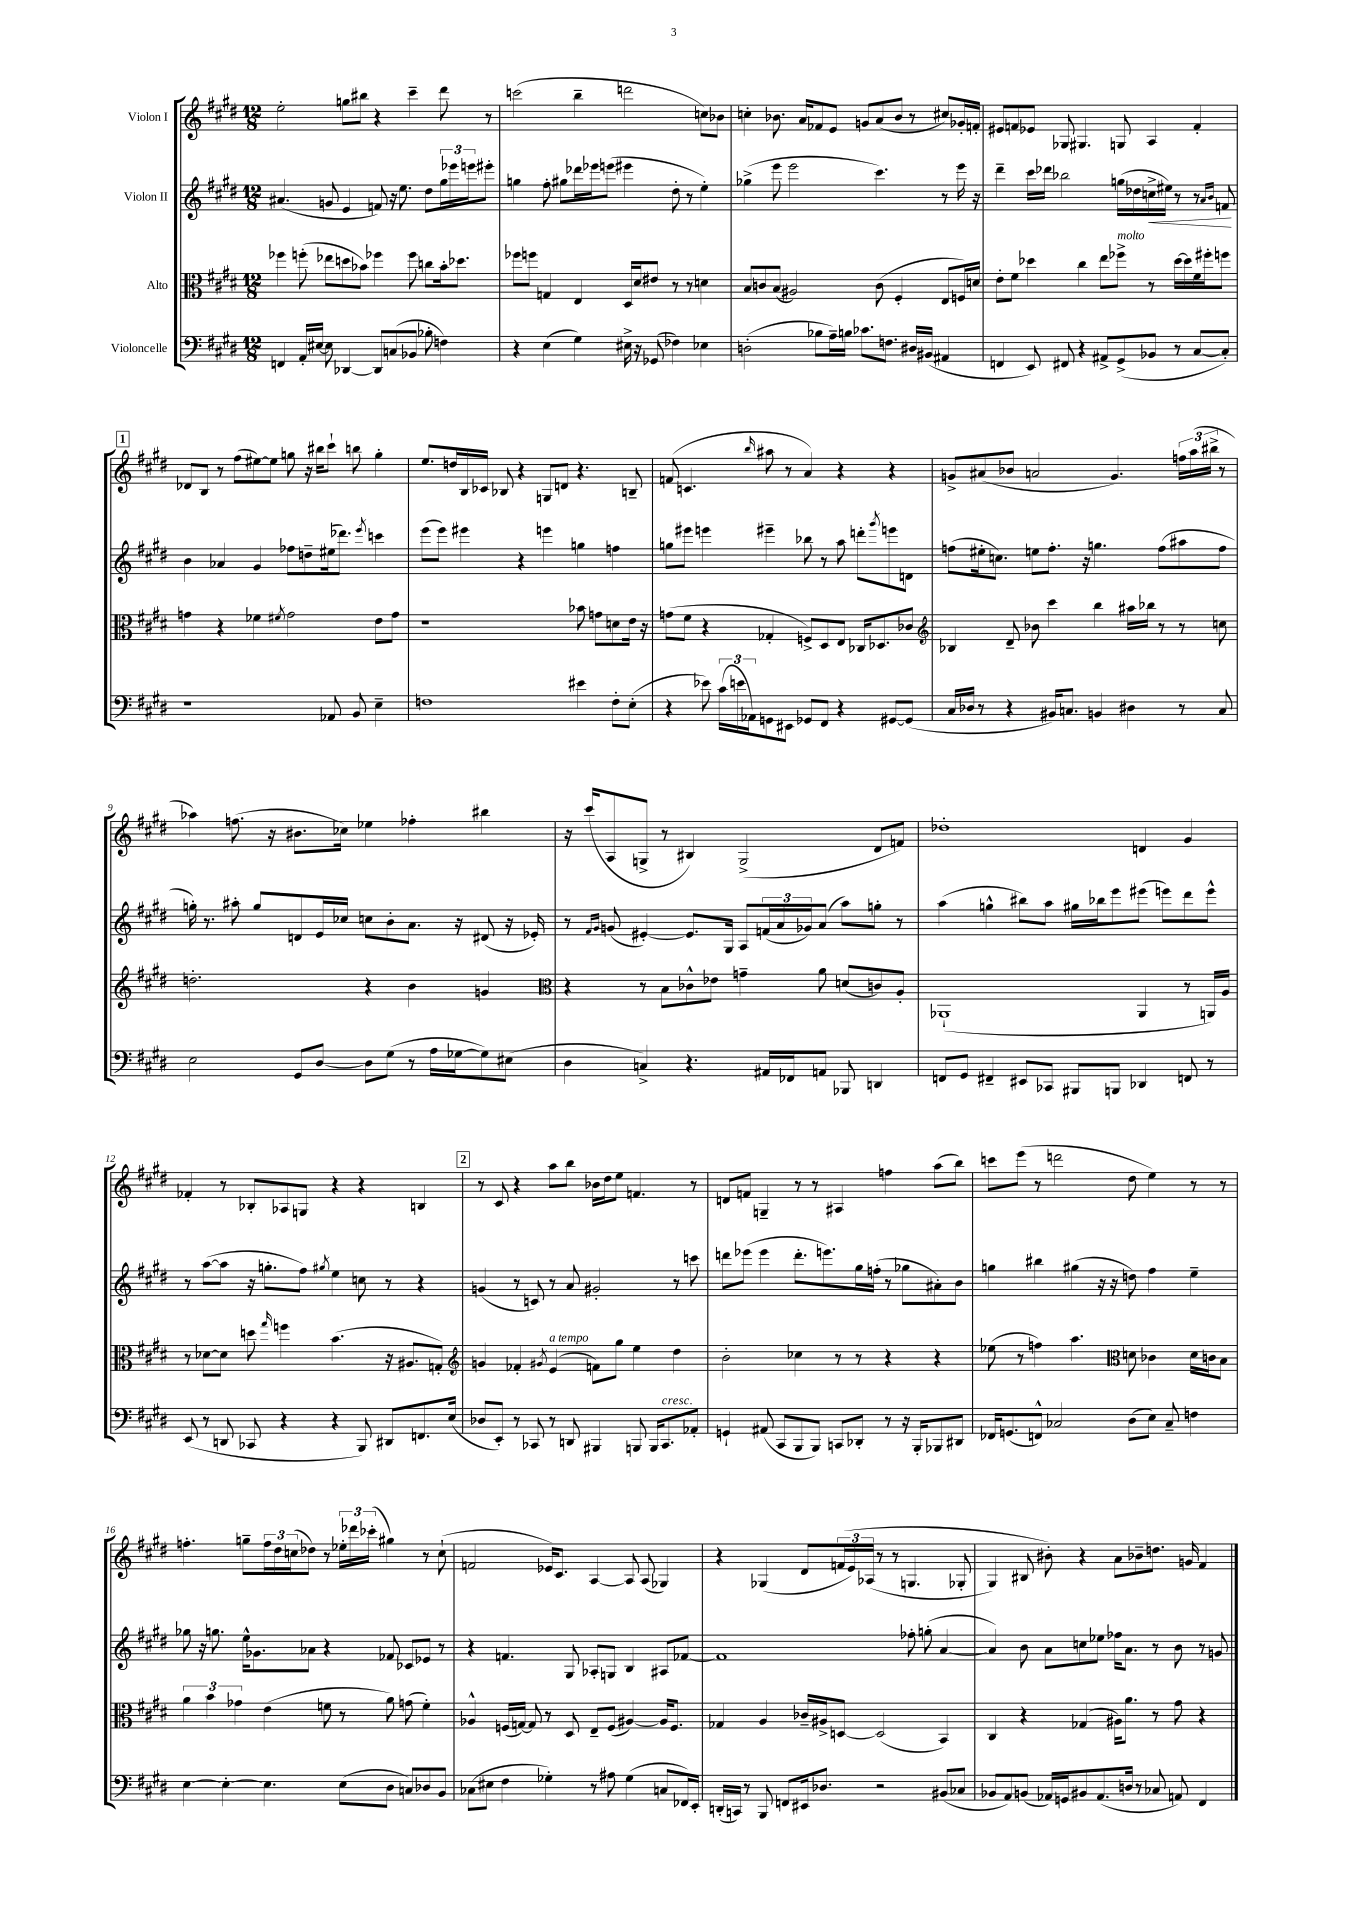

**kern	**kern	**kern	**dynam	**kern
*part4	*part3	*part2	*part2	*part1
*staff4	*staff3	*staff2	*staff2	*staff1
*I"Violoncelle	*I"Alto	*I"Violon II	*	*I"Violon I
*clefF4	*clefC3	*clefG2	*	*clefG2
*k[f#c#g#d#]	*k[f#c#g#d#]	*k[f#c#g#d#]	*	*k[f#c#g#d#]
*M12/8	*M12/8	*M12/8	*	*M12/8
=1	=1	=1	=1	=1
4FFn/	4ff-X\	(4.a#X/	.	2ee'\
16AA'/LL	(8ffn'\	.	.	.
[16E#X/JJ	.	.	.	.
8E#\]	8ee-X\L	8gn/	.	.
[4DD-X/	8ddn\	4e/	.	8ggn\L
.	8b-X\J)	.	.	8bb#X\J
8DD-/L]	4ff-X\	8fn/)	.	4r
(8Cn/	.	16r	.	.
.	.	8.ee\	.	.
8BB-X/J	8ff-\	.	.	4ccc#~\
8B-X'\	8ccn\L	8dd#\L	.	.
4Fn\)	16b-'\k	24gg#\L	.	8ddd#\
.	.	24eee-X\	.	.
.	8.dd-X\J	.	.	.
.	.	24eeen\J	.	.
.	.	8eee#X'\J	.	8r
=2	=2	=2	=2	=2
4r	8ff-X\L	4ggn\	.	(2cccn\
.	8ffn\J	.	.	.
(4E\	4Gn/	8ff#'\	.	.
.	.	8gg#X\L	.	.
4G#\)	4E/	16ddd-X\L	.	4bb~\
.	.	16eee-X\J	.	.
.	.	(8eeen\J	.	.
16E#X^\	16D#/LL	4eee#X\	.	2dddn\
16r	16d#/J	.	.	.
(8GG-X/	8e#X/J	.	.	.
4F-X\)	8r	8dd#'\	.	.
.	8r	8r	.	.
4E-X\	4dn\	4ee'\)	.	8ccn\L)
.	.	.	.	8b-X\J
=3	=3	=3	=3	=3
(2Dn'\	8B/L	(4gg-X^\	.	4ccn'\
.	8cn/	.	.	.
.	(8B/J	8eee\	.	8.b-X\
.	2A#X/)	2eee\	.	.
.	.	.	.	16a/KL
8B-X\L	.	.	.	8f-X/
16A~\L)	.	.	.	8e/J
16Bn\JJ	.	.	.	.
8.c-X\L	.	.	.	8gn/L
.	(8c\	4.ccc#\)	.	(8a/
8.Fn\J	.	.	.	.
.	4F#'/	.	.	8b-/J
16D#X/LL	.	.	.	8r
(16BB#X/JJ	.	.	.	.
4AA#X/	8E/L	8r	.	8cc#X/L)
.	16Fn/L)	16eee\	.	16g-X'/L
.	16dn/JJ	16r	.	16fn'/JJ
=4	=4	=4	=4	=4
4FFn/	8e'\L	4ddd#~\	.	8e#X/L
.	8f#\J	.	.	8fn/
8EE/)	4dd-X\	16ccc#\LL	.	8e-X/J
.	.	16ddd-X\JJ	.	.
8FF#X/	.	2bb-X\	.	8G-X/
4r	4cc#\	.	.	4.G#X/
8AA#X^/L	8ee\L	.	.	.
!	!LO:TX:a:i:t=molto	!	!	!
(8GG#^/	8ff-X^\J	(16ggn\LL	.	8Gn/
.	.	16dd-X\	.	.
!	!	!	!LO:HP:b	!
8BB-X/J	8r	16ccn^\	<	4A/
.	.	16ee#X\JJ)	.	.
8r	[16dd-\LL	8r	.	.
.	16dd-\]	.	.	.
[8C#/L	16f#\	8r	.	4f'/
.	16ff#X'\J	.	.	.
.	.	16qqa/LL	.	.
.	.	16qqb/JJ	.	.
8C#'/J])	8ffn\J	8fn/	.	.
.	.	.	[	.
!!LO:LB:g=z
!!LO:REH:place=s1:t=1
=5	=5	=5	=5	=5
1r	4gn\	4b\	.	8d-X/L
.	.	.	.	8B/J
.	4r	4a-X/	.	8r
.	.	.	.	(8ff#\L
.	4f-X\	4g#/	.	[8ee#X\)
.	.	.	.	8ee#\J]
.	8qf#X/	.	.	.
.	2g\	8ff-X\L	.	8ggn\
.	.	8ddn~\	.	16r
.	.	.	.	16bb#X\KL
8AA-X/	.	(16ee#X\k	.	8ccc#`\J
.	.	8.ddd-X\J)	.	.
8BB/	.	.	.	8bbn\
.	.	8qeee/	.	.
4E~\	8e\L	4cccn\	.	4gg'\
.	8g\J	.	.	.
=6	=6	=6	=6	=6
1Fn	1r	(8eee\L	.	8.ee/L
.	.	8eee\J)	.	.
.	.	.	.	16ddn/L
.	.	4eee#X\	.	16B/
.	.	.	.	16c-X/JJ
.	.	.	.	8B-X/
.	.	4r	.	4r
.	.	4eeen\	.	8Gn/L
.	.	.	.	8dn/J
4e#X\	8b-X\	4ggn\	.	4.r
.	8gn\L	.	.	.
8F'\L	8dn\	4ffn\	.	.
(8E'\J	16e\Jk	.	.	8Bn~/
.	16r	.	.	.
=7	=7	=7	=7	=7
4r	(8gn\L	8ggn\L	.	(8fn/
.	8f#\J	8eee#X\J	.	4.cn/
8e-X\)	4r	4eeen\	.	.
(24c#\LL	.	.	.	.
24en\	.	.	.	.
24AA-X\J)	.	.	.	.
.	.	.	.	16qqbb/
8GGn\	4G-X'/	4eee#X~\	.	8aa#X\
8EE#X\J	.	.	.	8r
8GG-X/L	8Fn^/L)	8bb-X\	.	4a/)
8FF#/J	8D#/	8r	.	.
4r	8E/J	8aa\	.	4r
.	16C-X/KL	8dddn'\L	.	.
.	8.D-X/	.	.	.
.	.	8qggg#/	.	.
[8GG#X/L	.	8eeen\	.	4r
(8GG#/J]	8c-X/J	8dn\J	.	.
=8	=8	=8	=8	=8
*	*clefG2	*	*	*
16C#/LL	4B-X/	(8ffn\L	.	8gn^/L
16D-X/JJ	.	.	.	.
8r	.	16ee#X'\k	.	(8a#X/
.	.	8.ccn\J)	.	.
4r	8d#~/	.	.	8b-X/J
.	8b-X\	8een\L	.	2an/
16BB#X/KL)	4ccc#\	8.ff'\J	.	.
8.Cn/J	.	.	.	.
.	.	16r	.	.
4BBn/	4bb\	4.ggn\	.	.
.	.	.	.	4.g/)
4D#X\	16aa#X\LL	.	.	.
.	16bb-X\JJ	.	.	.
.	8r	(8ff\L	.	.
8r	8r	8aa#X\	.	24ffn\LL
.	.	.	.	(24aa\
.	.	.	.	24bb#X^\JJ
8C/	8ccn\	8ff\J	.	8r
!!LO:LB:g=z
=9	=9	=9	=9	=9
2E\	2.ddn'\	16ggn'\)	.	4aa-X\)
.	.	8.r	.	.
.	.	8aa#X'\	.	(8.ffn\
.	.	8gg/L	.	.
.	.	.	.	16r
8GG#/L	.	8dn/	.	8.b#X\L
[8D#/J	.	16e/L	.	.
.	.	16cc-X/JJ	.	16cc-X\Jk)
8D#\L]	4r	8ccn\L	.	4ee-X\
(8G#\J	.	8b'\	.	.
8r	4b\	8.a\J	.	4ff-X'\
16A\LL	.	.	.	.
[16G-X\J	.	16r	.	.
8G-\])	4gn/	(8d#X/	.	4bb#X\
(8E#X\J	.	16r	.	.
.	.	16e-X'/)	.	.
=10	=10	=10	=10	=10
*	*clefC3	*	*	*
4D#\	4r	8r	.	16r
.	.	.	.	(16ccc#/KL
.	.	16qqf#/LL	.	.
.	.	16qqg#/JJ	.	.
.	.	(8gn/	.	8A/
4Cn^/)	8r	[4e#X'/)	.	8Gn^/J
.	8B\L	.	.	8r
4.r	8c-X^^\	8.e#/L]	.	4B#X/)
.	8e-X\J	.	.	.
.	.	16G#/Jk	.	.
.	4gn~\	8A/L	.	(2G^/
16AA#X/LL	.	(24fn/L	.	.
.	.	24a/	.	.
16FF-X/J	.	.	.	.
.	.	24g-X/J)	.	.
8AAn/J	8a\	(8a/J	.	.
8BBB-X/	(8dn/L	8aa\L)	.	.
4DDn/	8cn/)	8ggn'\J	.	8d#/L
.	8A'/J	8r	.	8fn/J)
=11	=11	=11	=11	=11
8FFn/L	(1AA-X`	(4aa\	.	1dd-X'
8GG#/J	.	.	.	.
4FF#X~/	.	4ggn^^\	.	.
8EE#X/L	.	8bb#X\L)	.	.
8CC-X/J	.	8aa\J	.	.
8BBB#X/L	.	16gg#X\LL	.	.
.	.	16bb-X\J	.	.
8BBBn/J	.	8eee\	.	.
4DD-X/	4AA-/	(8eee#X\J	.	4dn/
.	.	8eeen\L)	.	.
8FFn/	8r	8ddd#\	.	4g#/
8r	16AAn/LL)	8eee^^\J	.	.
.	16A/JJ	.	.	.
!!LO:LB:g=z
=12	=12	=12	=12	=12
(8EE/	8r	8r	.	4f-X'/
8r	[8d-X\L	([8aa\L	.	.
8DDn/	8d-\J]	8aa\J]	.	8r
8CC-X/	8ddn\	16r	.	8B-X'/L
.	.	8.ggn'\L	.	.
.	16qqgg#/	.	.	.
4r	4ffn\	.	.	8A-X/
.	.	8ff#\J)	.	8Gn/J
.	.	8qgg#X/	.	.
4r	(4.b\	4ee\	.	4r
8BBB/)	.	8ccn\	.	4r
8DD#X/L	16r	8r	.	.
.	8.A#X/L	.	.	.
8.FFn/	.	4r	.	4Bn/
.	8Gn'/J)	.	.	.
(16E/Jk	.	.	.	.
!!LO:REH:place=s1:t=2
=13	=13	=13	=13	=13
*	*clefG2	*	*	*
8D-X/L	4gn/	(4gn/	.	8r
8EE'/J)	.	.	.	8c#/
8r	4f-X'/	8r	.	4r
8CC-X/	.	8cn/)	.	.
.	8qg#X/	.	.	.
!	!LO:TX:a:i:t=a tempo	!	!	!
8r	(4e/	8r	.	8aa\L
8DDn/	.	8a/	.	8bb\J
4BBB#X/	8fn\L)	2g#X'/	.	16b-X\LL
.	.	.	.	16dd#\J
.	8gg#\J	.	.	8ee\J
8BBBn/	4ee\	.	.	4.fn/
16BBB/KL	.	.	.	.
!LO:TX:a:i:t=cresc.	!	!	!	!
8.CC-/	.	.	.	.
.	4dd#\	8r	.	.
8AA-X'/J	.	8cccn\	.	8r
=14	=14	=14	=14	=14
4GGn`/	2b'\	8dddn\L	.	8dn/L
.	.	(8eee-X\J	.	8fn/J
(8AA#X/	.	4eee-\	.	4Gn~/
8CC#/L	.	.	.	.
8BBB/	4cc-X\	8.ddd'\L	.	8r
8BBB/J)	.	.	.	8r
.	.	8.eeen\)	.	.
8CCn/L	8r	.	.	4A#X/
8DD-X'/J	8r	16gg#\L	.	.
.	.	(16ffn'\JJ	.	.
8r	4r	8r	.	4ffn\
16r	.	8gg-X\L	.	.
16BBB'/KL	.	.	.	.
8BBB-X/	4r	8a#X'\)	.	(8aa\L
8DD#X/J	.	8b\J	.	8bb\J)
=15	=15	=15	=15	=15
16FF-X/KL	(8ee-X\	4ggn\	.	8cccn\L
(8.GGn/	.	.	.	.
.	8r	.	.	(8eee\J
8FFn^^/J)	4ffn\)	4bb#X\	.	8r
2C-X/	.	.	.	2dddn\
.	4.aa\	(4gg#X\	.	.
.	.	16r	.	.
.	.	16r	.	.
*	*clefC3	*	*	*
(8D#\L	8dn\	8ddn\)	.	8dd#\
8E\J)	4c-X\	4ff#\	.	4ee\)
8C-~/	.	.	.	.
4Fn\	16d\LL	4ee~\	.	8r
.	16cn\J	.	.	.
.	8B\J	.	.	8r
!!LO:LB:g=z
=16	=16	=16	=16	=16
[4E\	6a\	8gg-X\	.	4.ffn'\
.	.	16r	.	.
.	6b\	.	.	.
.	.	8.ggn\	.	.
4E'\_	.	.	.	.
.	6g-X\	.	.	.
.	.	16ee^^\KL	.	8ggn~\L
.	.	8.g-X\	.	.
4.E\]	(4e\	.	.	24ff\L
.	.	.	.	24dd#\
.	.	.	.	(24ccn\J
.	.	8a-X\J	.	8dd-X\J)
.	8fn\	4r	.	8r
(8E\L	8r	.	.	24ee-X'\LL
.	.	.	.	24ddd-X\
.	.	.	.	(24ccc-X'\JJ
8D#\J	8a\)	8f-X/	.	4gg#X\)
8Cn/L)	(8gn\	8c-X/L	.	.
8D-X/	4f'\)	8e-X/J	.	8r
8BB/J	.	8r	.	(8cc`\
=17	=17	=17	=17	=17
(8C-X\L	4A-X^^/	4r	.	2fn/
8E#X\J	.	.	.	.
4F#\	(16Fn/LL	4.fn/	.	.
.	[16Gn/JJ)	.	.	.
.	8G/]	.	.	.
4G-X'\)	8r	.	.	16e-X/KL)
.	.	.	.	8.c#/J
.	8D#/	8G#/	.	.
8r	8E~/L	8A-X'/L	.	[4A/
8A#X\	(8F/J	8Gn/J	.	.
(4G-\	[4A#X/)	4B/	.	8A/]
.	.	.	.	(8A/
8Cn/L	16A#/KL]	8A#X/L	.	4G-X/)
.	8.F/J	.	.	.
16FF-X/L)	.	[8f-X/J	.	.
16EE'/JJ	.	.	.	.
=18	=18	=18	=18	=18
(16DDn'/LL	4G-X/	1f-]	.	4r
16CCn/JJ)	.	.	.	.
8r	.	.	.	.
8BBB/	4A/	.	.	(4G-X/
8FFn/L	.	.	.	.
16EE#X/k	16c-X~/LL	.	.	8d#/L
8.D-X/J	16A#X^/J	.	.	.
.	[8Dn/J	.	.	(24fn/L
.	.	.	.	24e/)
.	.	.	.	(24A-X/JJ
2r	(2D/]	.	.	8r
.	.	.	.	8r
.	.	8ff-X'\	.	4.Gn/
.	.	(8ggn'\	.	.
(8BB#X/L	4BB/)	[4a/	.	.
8C-X/J	.	.	.	8G-X'/
=19	=19	=19	=19	=19
8BB-X/L	4C#/	4a/])	.	4G#/)
8AA/)	.	.	.	.
(8BBn/J	4r	8b\	.	8B#X/
16AA-X/LL)	.	8a\L	.	8b#X'\)
16GGn/J	.	.	.	.
8BB#X/	(4G-X/	8ccn\	.	4r
(8.AA-/	.	8ee-X\J	.	.
.	16A#X\KL)	16ff-X\KL	.	8a\L
16Dn/Jk	8.a\J	8.a\J	.	.
8r	.	.	.	8b-X~\
8C-X/	8r	8r	.	8.ddn\J
8AAn/)	8g#\	8b\	.	.
.	.	.	.	16gn/
4FF#/	4r	8r	.	4f#/
.	.	8gn/	.	.
==	==	==	==	==
*-	*-	*-	*-	*-
